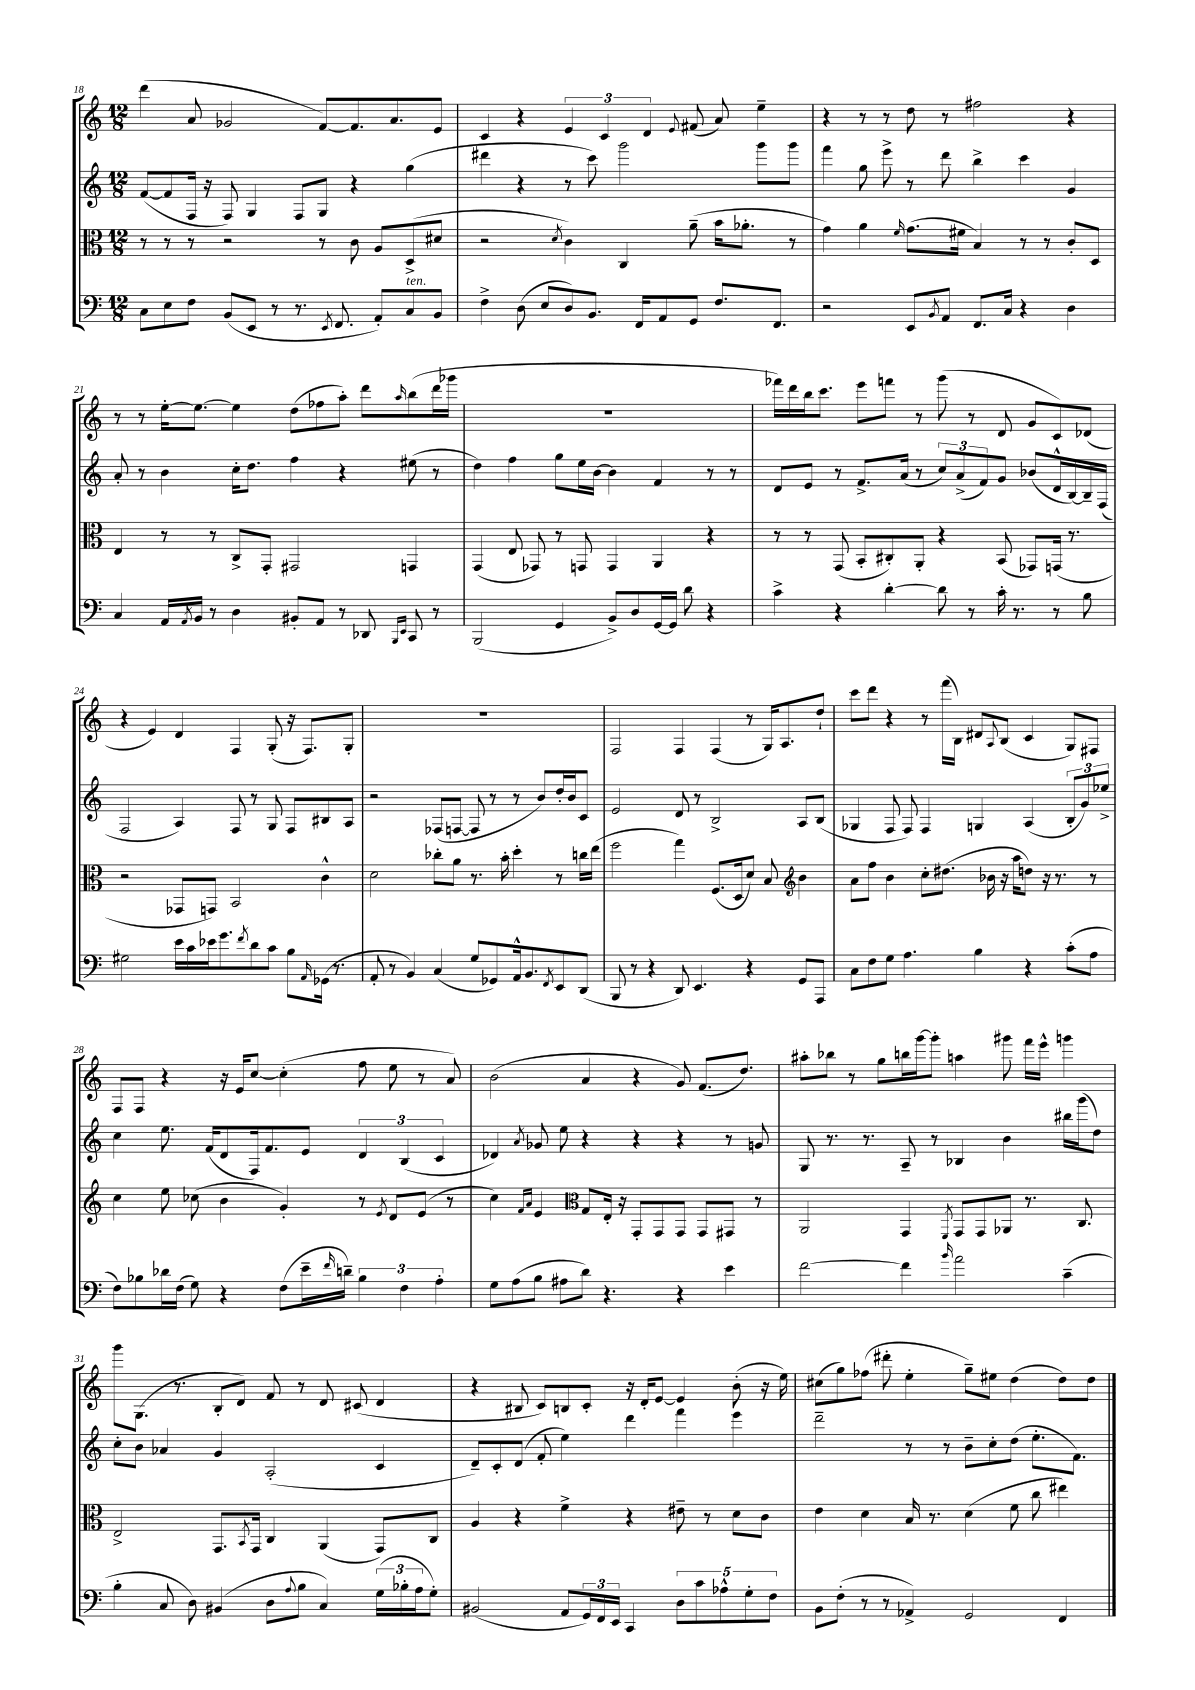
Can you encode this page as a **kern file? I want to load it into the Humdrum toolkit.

**kern	**kern	**kern	**kern
*staff4	*staff3	*staff2	*staff1
*clefF4	*clefC3	*clefG2	*clefG2
*k[]	*k[]	*k[]	*k[]
*M12/8	*M12/8	*M12/8	*M12/8
8C	8r	([8f	(4ddd
8E	8r	8f]	.
8F	8r	16F	8a
.	.	16r	.
(8BB	2r	8F)	2g-
8EE	.	4G	.
8r	.	.	.
8.r	.	8F	.
.	8r	8G	[8f)
8qEE	.	.	.
8.FF	.	.	.
.	8c	4r	8.f]
8AA')	8A	.	.
.	.	.	8.a
8C	(8D^	(4gg	.
8BB	8d#	.	8e
=	=	=	=
4F^	2r	4ddd#	4c
(8D	.	4r	4r
8E	.	.	.
.	8qd	.	.
8D)	4c)	8r	6e
8.BB	.	8ccc)	.
.	.	.	6c
.	4C	2ggg	.
16FF	.	.	.
.	.	.	6d
8AA	.	.	.
.	.	.	8qqe
8GG	(8a~	.	(8f#
8.F	16b	.	8a)
.	8.a-'	.	.
.	.	8ggg	4ee~
8.FF	.	.	.
.	8r	8ggg	.
=	=	=	=
2r	4g)	4fff	4r
.	4a	8gg	8r
.	.	8eee^	8r
.	16qqf	.	.
8EE	(8.g	8r	8dd
8qBB	.	.	.
8AA	.	8ddd	8r
.	16f#	.	.
8.FF	4B)	4bb^	2ff#
16C	.	.	.
4r	8r	4ccc	.
.	8r	.	.
4D	8c'	4g	4r
.	8D	.	.
=	=	=	=
4C	4E	8a'	8r
.	.	8r	8r
16AA	8r	4b	[16ee'
8qAA	.	.	.
16BB	.	.	8.ee_
8r	8r	.	.
4D	8C^	16cc'	4ee]
.	.	8.dd	.
.	8GG'	.	.
8BB#'	2GG#	4ff	(8dd
8AA	.	.	8ff-
8r	.	4r	8aa')
8DD-	.	.	8ddd
16qqBBB	.	.	.
16qqEE	.	.	16qqaa
8CC	4GG	(8ee#	(8bb
8r	.	8r	16ddd
.	.	.	16ggg-
=	=	=	=
(2BBB	(4GG	4dd)	1.r
.	8E	4ff	.
.	8GG-)	.	.
4GG	8r	8gg	.
.	8GG	16ee	.
.	.	[16b	.
8BB^)	4GG	4b]	.
8D	.	.	.
[16GG	4AA	4f	.
16GG]	.	.	.
8d	.	.	.
4r	4r	8r	.
.	.	8r	.
=	=	=	=
4c^	8r	8d	16fff-)
.	.	.	16ddd
.	8r	8e	16bb
.	.	.	8.ccc
4r	(8GG	8r	.
.	8BB'	8.f^	8eee
[4d'	8C#')	.	8fff
.	.	(16a	.
.	8AA'	8r	8r
8d]	4r	12cc)	(8ggg
.	.	(12a^	.
8r	.	.	8r
.	.	12f)	.
16c'	(8BB	8g	8d
8.r	.	.	.
.	8GG-)	(8b-	8g
8r	(16GG	16d^^	8c)
.	8.r	[16B)	.
8B	.	16B~]	(8d-
.	.	(16F	.
=	=	=	=
2G#	2r	2F	4r
.	.	.	4e)
16e	8GG-	4A)	4d
16c	.	.	.
16e-	8GG)	.	.
8.g	.	.	.
.	2BB	8F	4F
8qf	.	.	.
8d	.	8r	.
8c	.	8G	(8G'
8B	.	8F	16r
.	.	.	8.F)
16qqAA	.	.	.
(16GG-	4c^^	8B#	.
8.r	.	.	.
.	.	8A	8G'
=	=	=	=
8AA'	2d	2r	1.r
8r	.	.	.
4BB)	.	.	.
(4C	8cc-'	(8F-	.
.	8a	[8F	.
8G	8.r	8F]	.
8GG-)	.	8r	.
.	16b'	.	.
16AA^^	4dd'	8r	.
8.BB	.	.	.
.	.	8b)	.
8qFF	.	.	.
8EE	8r	16dd'	.
.	.	16b	.
(8DD	16cc	8c	.
.	(16ee	.	.
=	=	=	=
8BBB	2ff	2e	2F
8r	.	.	.
4r	.	.	.
8DD)	4gg)	8d	4F
4.EE	.	8r	.
.	(8.F	2B^	(4F
.	16D	.	.
4r	8d)	.	8r
.	8B	.	16G)
.	.	.	8.A
*	*clefG2	*	*
8GG	4b	8A	.
8AAA	.	(8B	8dd`
=	=	=	=
8C	8a	4G-	8ccc
8F	8ff	.	8ddd
8G	4b	8F	4r
4.A	.	8F)	.
.	8cc'	4F	8r
.	(8.dd#	.	(16fff
.	.	.	16B)
4B	.	4G	8d#
.	16b-	.	.
.	.	.	8qqA
.	16r	.	(8B
.	16aa	.	.
4r	8dd)	(4A	4c
.	16r	.	.
.	8.r	.	.
(8c'	.	12B'	8G)
.	.	12g)	.
8A	8r	.	8F#
.	.	12ee-^	.
=	=	=	=
8F)	4cc	4cc	8F
8B-	.	.	8F
16d-	8ee	8.ee	4r
(16F	.	.	.
8G)	(8cc-	.	.
.	.	(16f	.
4r	4b	8d	16r
.	.	.	16e
.	.	16F)	[8cc
.	.	8.f	.
(8F	4g')	.	(4cc']
16e~	.	8e	.
16qqf	.	.	.
16d~)	.	.	.
6B-	8r	6d	8ff
.	8qe	.	.
.	8d	.	8ee
6F	.	(6B	.
.	(8e	.	8r
6A'	.	6c	.
.	8r	.	8a)
=	=	=	=
8G	4cc)	4d-)	(2b
(8A	.	.	.
.	16qqf	.	.
.	16qqa	8qa	.
8B	4e	8g-	.
8A#	.	8ee	.
*	*clefC3	*	*
8d)	8G	4r	4a
4.r	16E'	.	.
.	16r	.	.
.	8GG'	4r	4r
.	8GG	.	.
4r	8GG	4r	8g)
.	8GG	.	(8.f
4e	8GG#	8r	.
.	.	.	8.dd)
.	8r	8g	.
=	=	=	=
[2f	2AA	8G	8aa#'
.	.	8.r	8bb-
.	.	.	8r
.	.	8.r	.
.	.	.	8gg
4f]	4GG	8A~	16bb
.	.	.	[16ggg
.	.	8r	8ggg']
16qqb	8qFF	.	.
2a	8GG	4B-	4aa
.	8GG	.	.
.	8AA-	4b	8ggg#
.	8.r	.	16fff
.	.	.	16eee^^
(4c~	.	16bb#	4ggg
.	8.C	(16ggg	.
.	.	8dd)	.
=	=	=	=
4B'	2E^	8cc'	8ggg
.	.	8b	(8.G
8C	.	4a-	.
.	.	.	8.r
8D)	.	.	.
(4BB#	8.GG	4g	8B'
.	.	.	8d)
.	8qBB	.	.
.	16GG	.	.
8D	4C	(2A'	8f
8qqA	.	.	.
8B	.	.	8r
4C)	(4AA	.	8d
.	.	.	(8c#
(24G	8GG)	4c	4d
24B-'	.	.	.
24A	.	.	.
8G')	8C	.	.
=	=	=	=
(2BB#	4A	8d~)	4r
.	.	8c'	.
.	4r	(8d	8B#
.	.	8f'	8c)
8AA	4f^	4ee)	8B
24GG)	.	.	8c'
24FF	.	.	.
24EE	.	.	.
4CC	4r	4ddd	16r
.	.	.	16d'
.	.	.	[8e
10D	8e#~	4fff	4e]
10c	.	.	.
.	8r	.	.
10A-^^	.	.	.
.	8d	4eee	(8b'
10G'	.	.	.
.	8c	.	16r
10F	.	.	.
.	.	.	16ee)
=	=	=	=
8BB	4e	2ddd~	(8cc#
(8F'	.	.	8gg)
8r	4d	.	(8ff-
8r	.	.	8ddd#'
4AA-^)	16B	8r	4ee'
.	8.r	.	.
.	.	8r	.
2GG	(4d	8b~	8gg~)
.	.	8cc'	8ee#
.	8f	(8dd	(4dd
.	8cc	8.ee'	.
4FF	4ee#)	.	8dd)
.	.	8.f)	.
.	.	.	8dd
==	==	==	==
*-	*-	*-	*-
